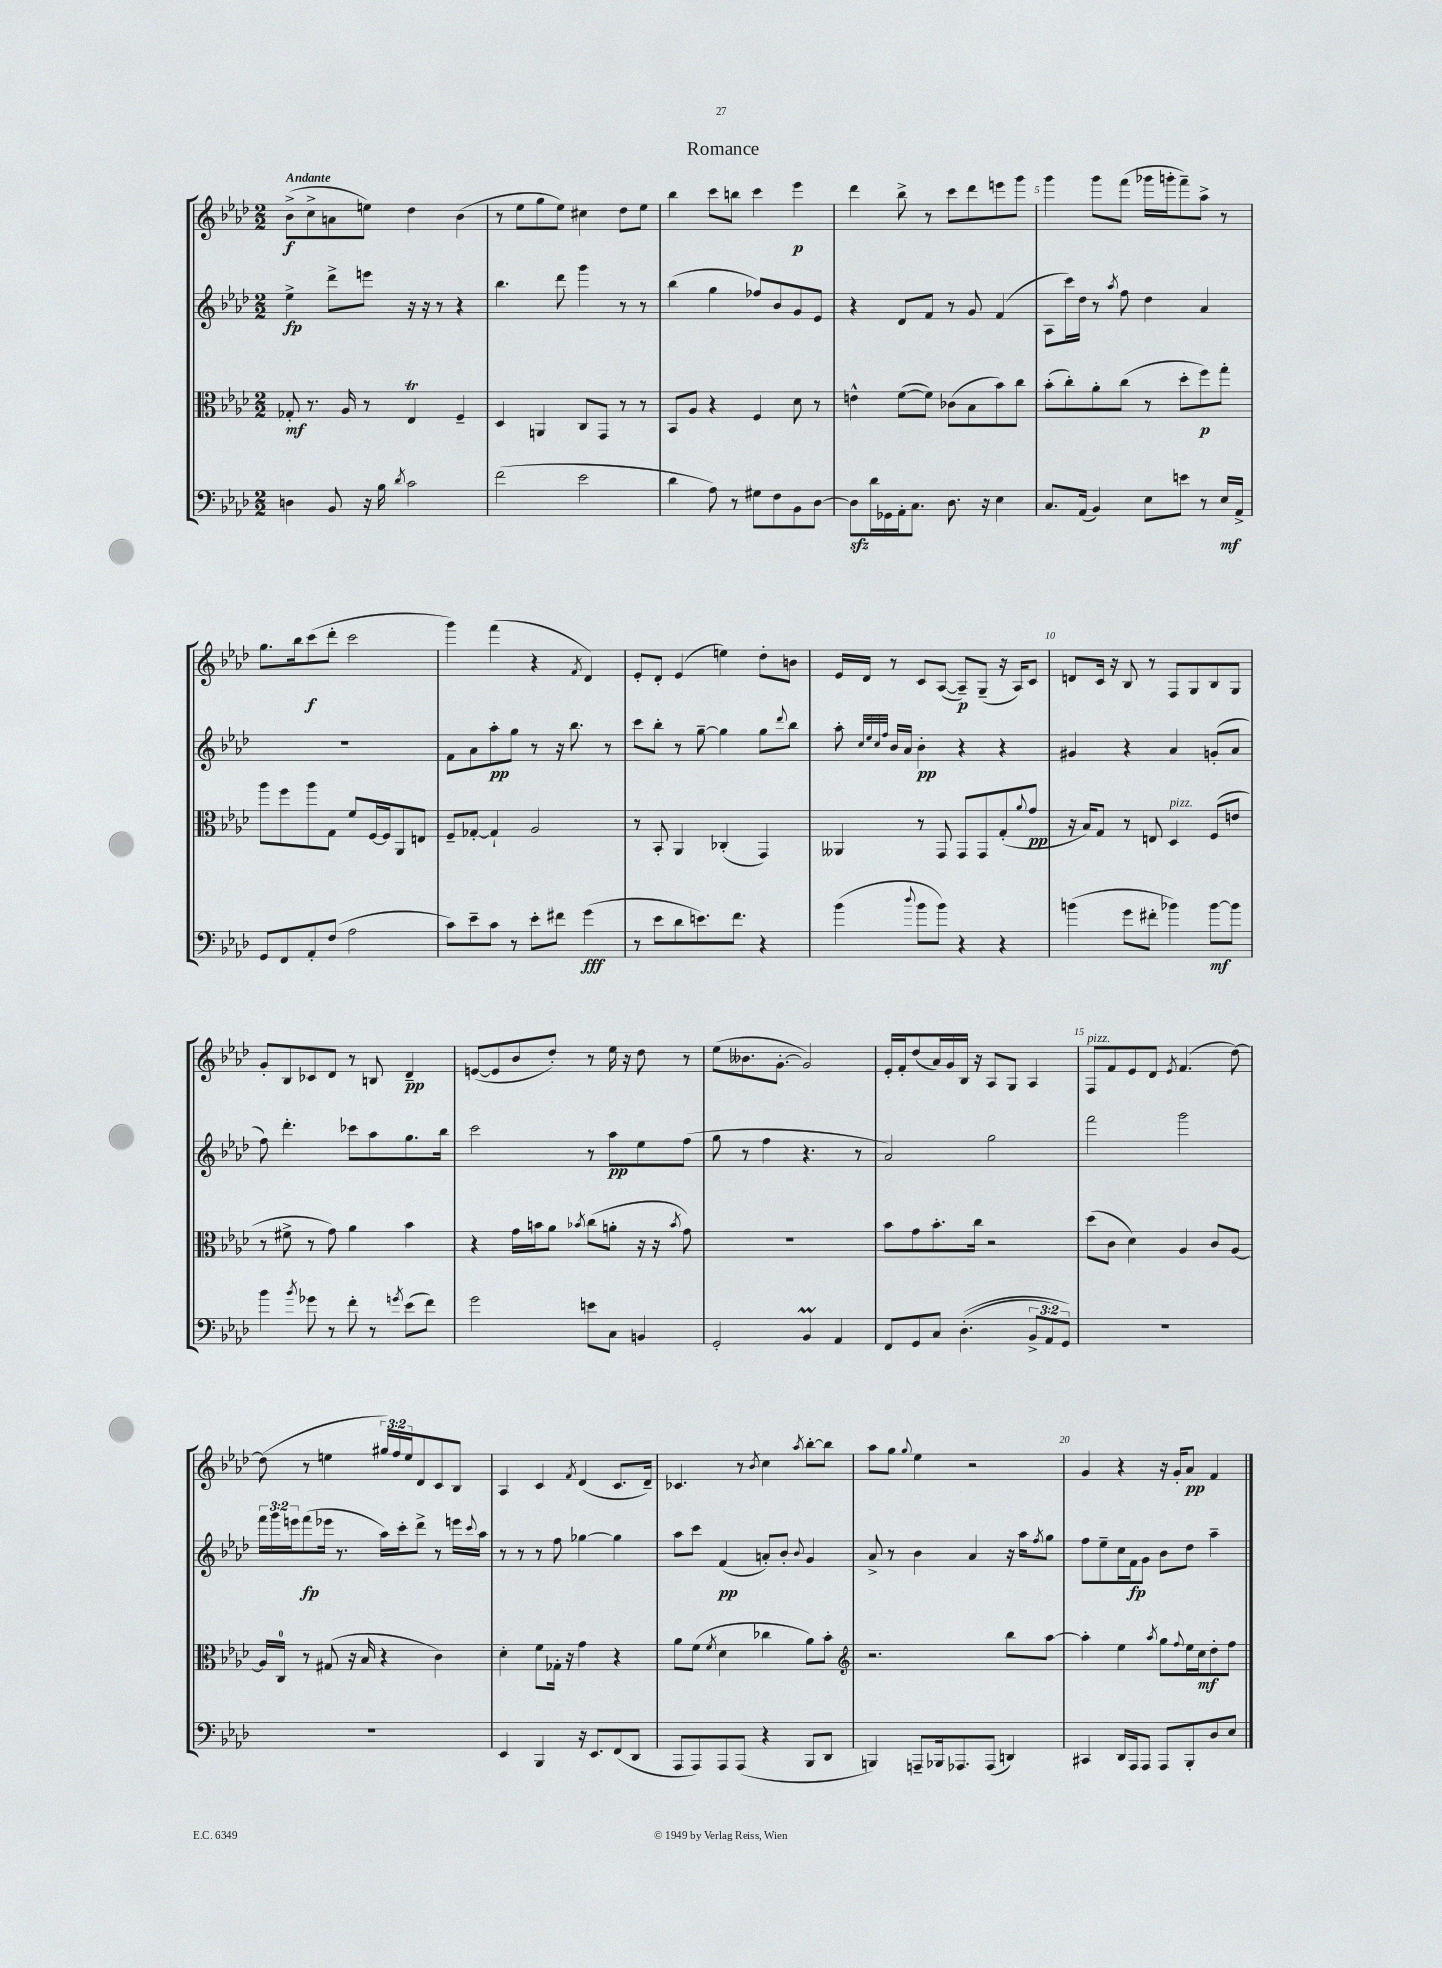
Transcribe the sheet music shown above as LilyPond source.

\header { title = "Romance" }
<<
\new StaffGroup <<
\new Staff = "s0" {
    \clef treble \key aes \major \numericTimeSignature \time 2/2 \override Staff.TupletNumber.text = #tuplet-number::calc-fraction-text \tempo "Andante"
    bes'8->\f( c''8-> a'8 e''8) des''4 bes'4( |
    r8 ees''8 g''8 ees''8) cis''4 des''8 ees''8 |
    bes''4 c'''8 b''8 c'''4 ees'''4\p |
    des'''4 bes''8-> r8 c'''8 des'''8 e'''8 g'''8 |
    g'''4 g'''8 f'''8( ges'''16 g'''16-. f'''8--) aes''8-> r8 |
    g''8. bes''16 c'''8\f( des'''8-. c'''2 |
    g'''4) f'''4( r4 \acciaccatura { f'8 } des'4) |
    ees'8-. des'8-. ees'4( e''4) des''8-. b'8 |
    ees'16 des'16 r8 c'8 aes8~( aes8--\p) g8--( r16 aes16) c'8 |
    d'8 c'16 r16 bes8 r8 f8 g8 bes8 g8 |
    g'8-. bes8 ces'8 des'8 r8 b8 des'4--\pp |
    e'8~( e'8 bes'8 des''8-.) r8 ees''16 r16 des''8 r8 |
    ees''8( beses'8. g'8.~-. g'2) |
    ees'16-. f'16-. des''8( aes'16) g'16 bes16 r16 aes8 g8 aes4 |
    f8^\markup { \italic "pizz." } f'8 ees'8 des'8 \acciaccatura { ees'8 } f'4.( des''8~) |
    des''8( r8 e''4 \tuplet 3/2 { gis''16) f''16 e''16 } des'8 c'8 bes8 |
    aes4 c'4 \acciaccatura { f'8 } des'4( c'8. des'16--) |
    ces'4. r8 \acciaccatura { bes'8 } c''4 \acciaccatura { aes''8 } bes''8~-. bes''8 |
    aes''8 g''8 \appoggiatura { g''8 } ees''4 r2 |
    g'4 r4 r16 g'16-. aes'8\pp f'4 \bar "|." |
}
\new Staff = "s1" {
    \clef treble \key aes \major \numericTimeSignature \time 2/2 \override Staff.TupletNumber.text = #tuplet-number::calc-fraction-text
    ees''4->\fp des'''8-> e'''8 r16 r16 r8 r4 |
    bes''4. des'''8 g'''4 r8 r8 |
    bes''4( g''4 fes''8) bes'8 g'8 ees'8 |
    r4 des'8 f'8 r8 g'8 f'4( |
    aes8 c'''16) des''16 r8 \acciaccatura { aes''8 } f''8 des''4 aes'4 |
    R1 |
    f'8 aes'8 aes''8-.\pp g''8 r8 r16 bes''8. r8 |
    c'''8 bes''8-. r8 g''8~-- g''4 g''8 \appoggiatura { des'''8 } bes''8 |
    aes''8-. \grace { c''32 ees''32 c''32 f''32 } bes'16 aes'16 bes'4-.\pp r4 r4 |
    gis'4 r4 aes'4 g'8-.( aes'8 |
    f''8) des'''4.-. ces'''8 aes''8 g''8. bes''16 |
    c'''2 r8 aes''8\pp ees''8 f''8( |
    g''8 r8 f''4 r4. r8 |
    aes'2) g''2 |
    f'''2 g'''2 |
    \tuplet 3/2 { f'''16 g'''16 e'''16 } f'''8\fp( ees'''16 r8. aes''16) c'''16-. des'''8-> r8 e'''16 \appoggiatura { c'''8 } aes''16 |
    r8 r8 r8 f''8 ges''4~ ges''4 |
    aes''8 c'''8 f'4\pp( a'8-.) bes'8-. \appoggiatura { bes'8 } g'4 |
    aes'8-> r8 bes'4 aes'4 r16 aes''16 \acciaccatura { f''8 } g''8 |
    f''8 ees''8-- c''16 f'16\fp g'8 bes'8 des''8 aes''4-- \bar "|." |
}
\new Staff = "s2" {
    \clef alto \key aes \major \numericTimeSignature \time 2/2
    ges8-.\mf r8. aes16 r8 ees4\trill f4-- |
    des4 a,4 c8 g,8 r8 r8 |
    bes,8 aes8 r4 f4 des'8 r8 |
    e'4-^ f'8~( f'8) ces'8( bes8 bes'8) c''8 |
    bes'8-.( c''8-.) aes'8-. c''8( r8 des''8-. f''8\p) g''8-. |
    aes''8 f''8 aes''8 g8 f'8 f16~ f16 aes,8 e8 |
    f8-- ges8~-. ges4-! aes2 |
    r8 bes,8-. aes,4 ces4-.( g,4) |
    aeses,4 r8 g,8 g,8 g,8 g8-.( \appoggiatura { aes'8 } g'8\pp |
    r16 bes16) g8 r8 e8 des4^\markup { \italic "pizz." } f8( e'8 |
    r8 fis'8-> r8 g'8) aes'4 bes'4 |
    r4 g'16 b'16 aes'8 \acciaccatura { bes'8 } c''8( a'8-. r16 r16 \acciaccatura { bes'8 } g'8) |
    R1 |
    bes'8 g'8 bes'8.-. c''16 r2 |
    des''8( c'8 des'4) aes4 c'8 aes8~ |
    aes16 c16-0 r8 gis8( r16 bes16 r4 c'4) |
    des'4-. f'8 ges16-. r16 g'4 r4 |
    aes'8 f'8( \acciaccatura { f'8 } des'4 ces''4 aes'8) bes'8-. |
    \clef treble r2. bes''8 aes''8~ |
    aes''4-. ees''4 \acciaccatura { aes''8 } g''8 \appoggiatura { f''8 } ees''16 c''16\mf des''8-. f''8 \bar "|." |
}
\new Staff = "s3" {
    \clef bass \key aes \major \numericTimeSignature \time 2/2 \override Staff.TupletNumber.text = #tuplet-number::calc-fraction-text
    d4 bes,8 r16 bes16 \acciaccatura { des'8 } c'2 |
    f'2( ees'2 |
    des'4 aes8) r8 gis8 f8 bes,8 des8~ |
    des8\sfz des'16 ges,16 aes,16-. c8. des8. r16 ees4 |
    c8. aes,16( bes,4) ees8 e'8 r8 ees16\mf aes,16-> |
    g,8 f,8 aes,8-. f8( aes2 |
    c'8) ees'8-- c'8 r8 ees'8-. fis'8 g'4\fff( |
    r8 ees'8 des'8 e'8.) f'8. r4 |
    bes'4( \appoggiatura { des''8 } bes'8 bes'8) r4 r4 |
    b'4( g'8 fis'8-. bes'4) bes'8~\mf bes'8 |
    bes'4 \acciaccatura { bes'8 } ges'8 r8 f'8-. r8 \acciaccatura { g'8 } ees'8( f'8) |
    g'2 e'8 c8 b,4 |
    g,2-. bes,4\prall aes,4 |
    f,8 g,8 c8 des4.-.(\( \tuplet 3/2 { bes,8-> aes,8) g,8\) } |
    R1 |
    R1 |
    ees,4 bes,,4 r16 ees,8. f,8( des,8 |
    aes,,8 aes,,8) aes,,8 aes,,8( r4 bes,,8 des,8 |
    b,,4) a,,8-- bes,,16 aes,,8. aes,,8( d,4) |
    cis,4 des,16 aes,,16 aes,,8 aes,,8 bes,,8-. des8 ees8 \bar "|." |
}
>>
>>
\layout { \context { \Score \override BarNumber.break-visibility = ##(#f #t #t) barNumberVisibility = #(every-nth-bar-number-visible 5) } }
